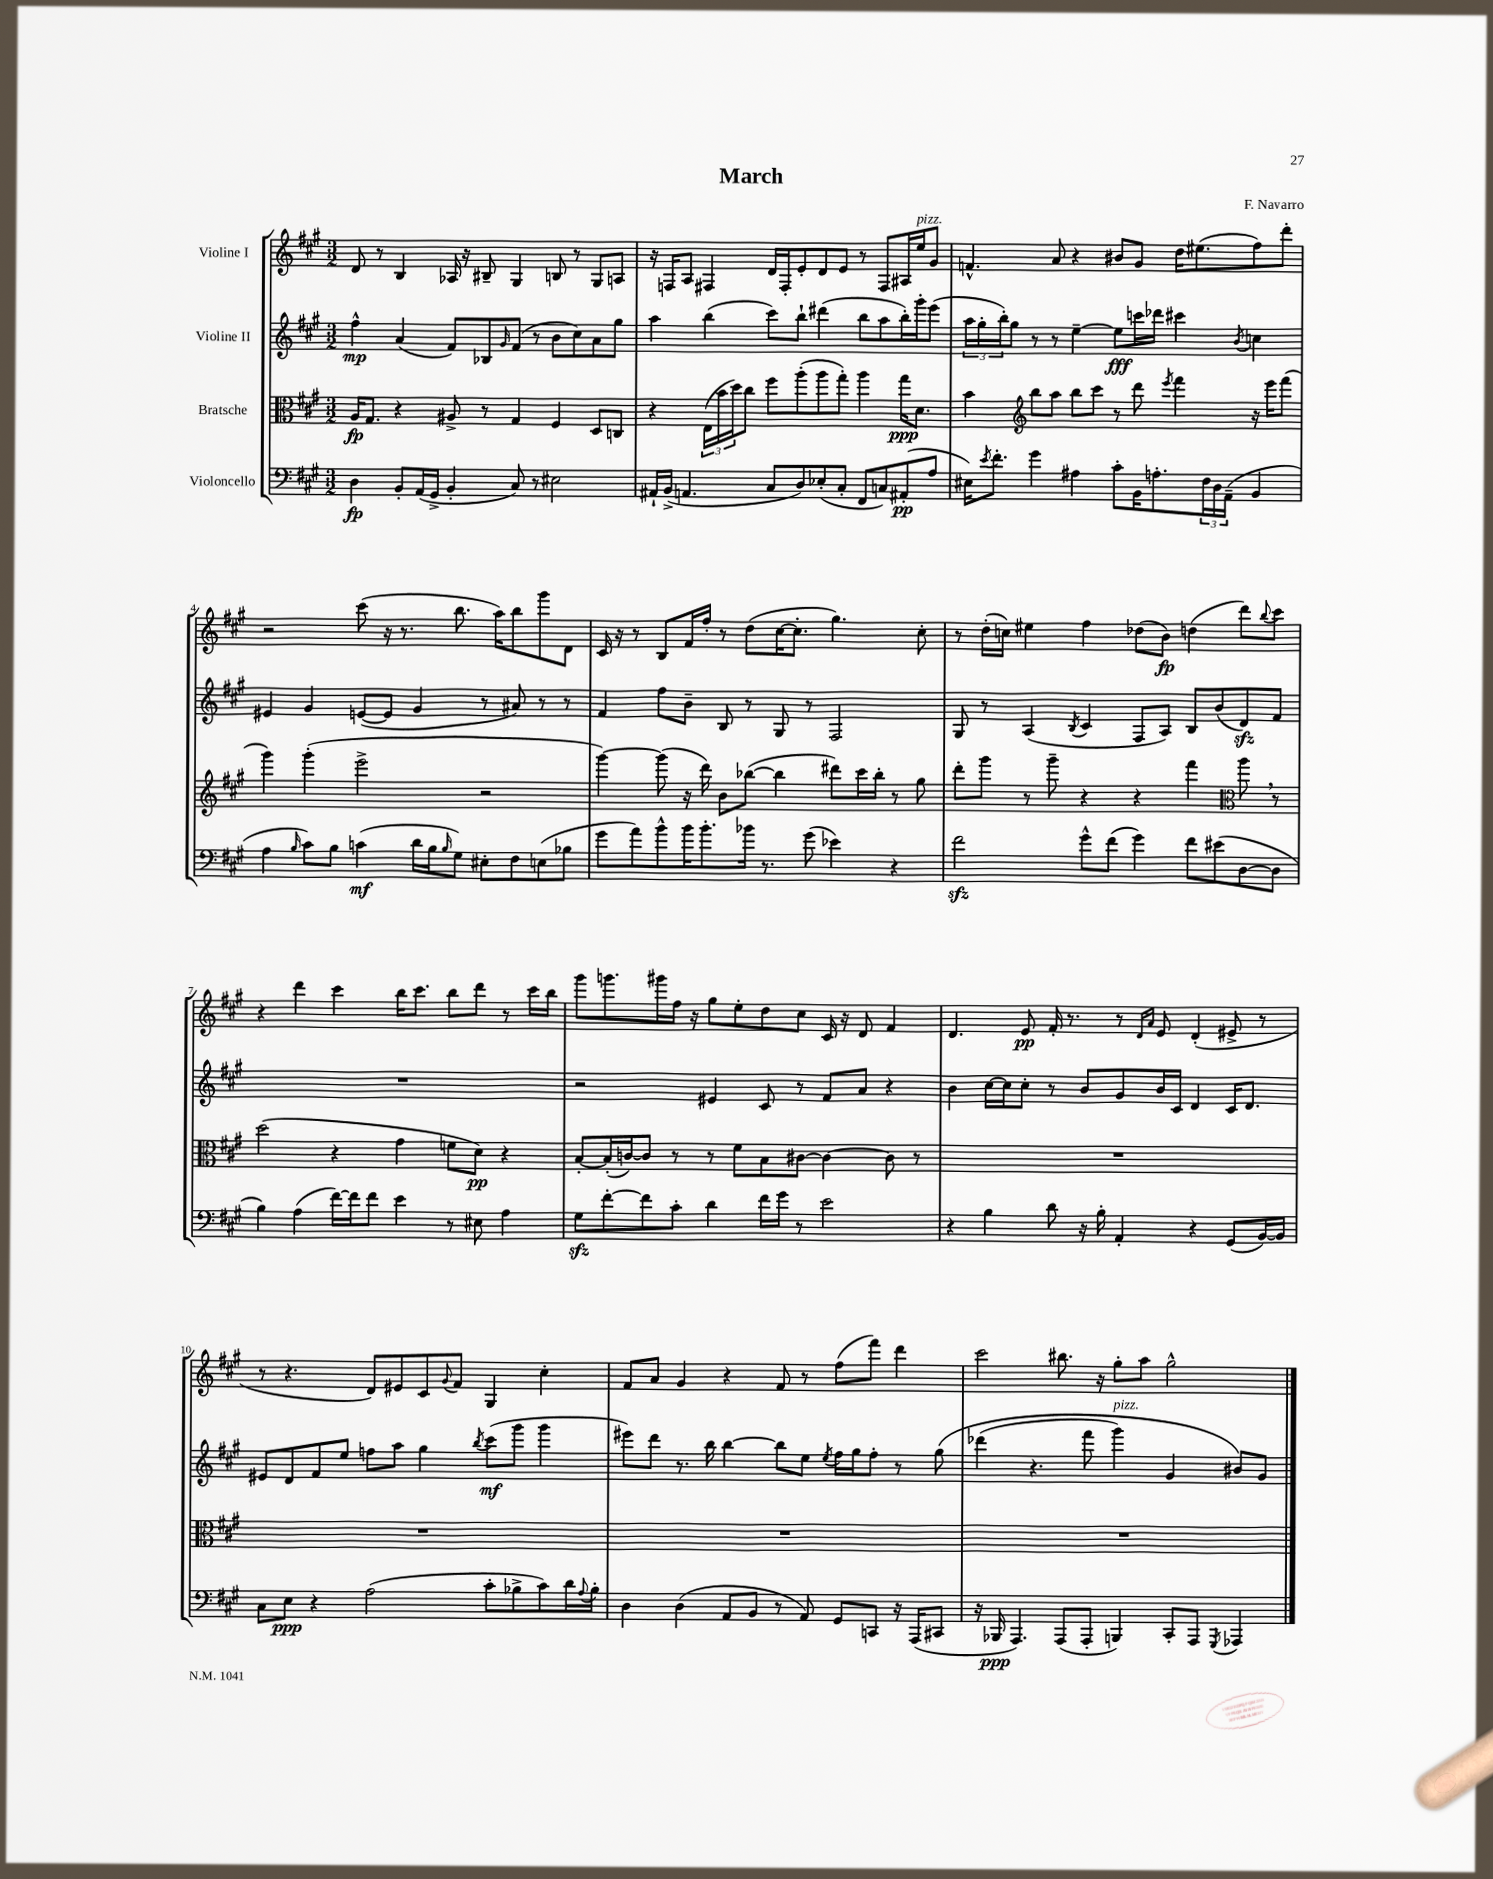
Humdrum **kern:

**kern	**kern	**kern	**kern
*staff4	*staff3	*staff2	*staff1
*clefF4	*clefC3	*clefG2	*clefG2
*k[f#c#g#]	*k[f#c#g#]	*k[f#c#g#]	*k[f#c#g#]
*M3/2	*M3/2	*M3/2	*M3/2
4D\	16A/LK	4ff#^^\	8d/
.	8.G#/J	.	.
.	.	.	8r
8BB'/L	4r	(4a/	4B/
(16AA/L	.	.	.
16GG#^/JJ	.	.	.
4BB'/	8A#^/	8f#/L)	16A-/
.	.	.	16r
.	8r	8B-/	8B#~/
.	.	16qqg#/	.
8C#/)	4G#/	(8f#/J	4G#/
8r	.	8r	.
2E#\	4F#/	8b\L	8B/
.	.	8cc#\)	8r
.	8D/L	8a\	8G#/L
.	8C/J	8gg#\J	8A/J
=	=	=	=
16AA#`/LL	4r	4aa\	16r
(16BB^/JJ	.	.	16F/LK
4.AA/	.	.	8A/J
.	(24E\LL	(4bb\	4F#/
.	24b\	.	.
.	24dd\J)	.	.
.	8cc#\J	.	.
8C#/L	8ff#\L	8ccc#\L)	16d/LL
.	.	.	16F#'/J
8D/)	(8aa'\	8bb`\J	8e'/
(8E-'/	8aa\	(4ddd#\	8d/
8C#'/J	8gg#'\J)	.	8e/J
8FF#/L	4aa\	8bb\L	8r
8C/)	.	8aa\	8F#/L
(8AA#'/	16gg#\LK	16bb'\L)	16A#/L
.	8.d\J	16ggg#'\J	16ee/J
8A/J	.	(8eee\J	8g#/J
=	=	=	=
16E#\LK)	4b\	24aa\LL	4.f^^/
.	.	24gg#'\	.
8qe/	.	.	.
8.f#'\J	.	.	.
.	.	24bb'\J)	.
.	.	8gg#\J	.
*	*clefG2	*	*
4g#\	8bb\L	8r	.
.	8aa\J	8r	8a/
4A#\	8bb\L	[4ee~\	4r
.	8ccc#\J	.	.
8c#'\L	8r	8ee\]L	8b#/L
16BB\K	8ddd\	16ccc\L	8g#/J
8.A'\	.	16ddd-\JJ	.
.	8qeee/	.	.
.	4fff#\	4ccc#\	16dd\LK
.	.	.	(8.ee#\
24F#\L	.	.	.
24D\	.	.	.
(24AA~\JJ	.	.	.
.	.	8qb/	.
4BB/	16r	4cc\	8ff#\)
.	16eee\LK	.	.
.	(8fff#\J	.	8ddd'\J
=	=	=	=
4A\	4ggg#\)	4e#/	2r
16qqB/	.	.	.
8c#\L)	(4ggg#'\	4g#/	.
8B\J	.	.	.
(4c\	2eee^\	([8e/L	(8ccc#\
.	.	8e/]J	16r
.	.	.	8.r
16d\LL	.	4g#/	.
16B\J	.	.	.
16qqB/	.	.	.
8G#\J)	.	.	8.bb\
8E#'\L	2r	8r	.
.	.	.	16aa\LK)
8F#\	.	8a#/)	8bb\
(8E\	.	8r	8ggg#\
8B-\J	.	8r	8d\J
=	=	=	=
8g#\L	[4ggg#\)	4f#/	16c#/
.	.	.	16r
8a\)	.	.	8r
8b^^\	(8ggg#\]	8ff#\L	8B/L
16b\K	16r	8b~\J	16f#/L
8.b'\	16ddd\)	.	16ff#'/JJ
.	8b\L	8B/	8r
16b-\Jk	([8bb-\J	8r	(8dd\L
8.r	.	.	.
.	4bb-\]	8G#/	[16cc#\K
.	.	.	8.cc#'\]J
(8g#\	.	8r	.
4e-\)	8ddd#\L)	2F#/	4.gg#\)
.	16ccc#\L	.	.
.	16bb-'\JJ	.	.
4r	8r	.	.
.	8gg#\	.	8cc#'\
=	=	=	=
2f#\	8ddd'\L	8G#/	8r
.	8ggg#\J	8r	(16dd'\LL
.	.	.	16cc\JJ)
.	8r	(4A/	4ee#\
.	8ggg#~\	.	.
.	.	8qB/	.
8g#^^\L	4r	4c#/	4ff#\
(8f#\J	.	.	.
4g#\)	4r	8F#/L	(8dd-\L
.	.	8A/J)	8b\J)
8f#\L	4fff#\	8B/L	(4dd\
(8e#\	.	(8b/	.
*	*clefC3	*	*
[8D\	8aa\	8d/)	8ddd\L)
.	.	.	8qqbb/
8D\]J	8r	8f#/J	8ccc#\J
=	=	=	=
4B\)	(2dd\	1.r	4r
(4A\	.	.	4ddd\
[16f#\LL)	4r	.	4ccc#\
16f#\]J	.	.	.
8f#\J	.	.	.
4e\	4g#\	.	16bb\LK
.	.	.	8.ccc#\J
8r	8f\L	.	8bb\L
8E#\	8d\J)	.	8ddd\J
4A\	4r	.	8r
.	.	.	16ccc#\LL
.	.	.	16bb\JJ
=	=	=	=
8G#\L	[8B'/L	2r	8ggg#\L
[8f#'\	(16B'/]L	.	8.ggg\
.	[16c/J)	.	.
8f#\]	8c/]J	.	.
.	.	.	16ggg#\L
8c#'\J	8r	.	16ff#\JJ
.	.	.	16r
4d\	8r	4e#/	8gg#\L
.	8f#\L	.	8ee'\
16f#\LL	8B\	8c#/	8dd\
16g#\JJ	.	.	.
8r	[8c#\J	8r	8cc#\J
2e\	4c#\_	8f#/L	16c#/
.	.	.	16r
.	.	8a/J	8d/
.	8c#\]	4r	4f#/
.	8r	.	.
=	=	=	=
4r	1.r	4b\	4.d/
4B\	.	[16cc#\LL	.
.	.	16cc#\]J	.
.	.	8cc#'\J	8e/
8d\	.	8r	16f#'/
.	.	.	8.r
16r	.	8b/L	.
16B'\	.	.	.
4AA'/	.	8g#/	8r
.	.	.	16qqd/LL
.	.	.	16qqa/JJ
.	.	16b/L	8e/
.	.	16c#/JJ	.
4r	.	4d/	(4d'/
(8GG#/L	.	16c#/LK	8e#^/
.	.	8.d/J	.
[16BB/L)	.	.	8r
16BB/]JJ	.	.	.
=	=	=	=
8C#\L	1.r	8e#/L	8r
8E\J	.	8d/	4.r
4r	.	8f#/	.
.	.	8ee/J	.
(2A\	.	8ff\L	8d/L)
.	.	8aa\J	8e#/
.	.	4gg#\	8c#/
.	.	.	8qqg#/
.	.	.	8f#/J
.	.	8qbb/	.
8c#'\L	.	(8ccc#\L	4G#/
8B-^\	.	8ggg#\J	.
8c#\)	.	4ggg#\	4cc#'\
16d\L	.	.	.
8qqA/	.	.	.
16B-'\JJ	.	.	.
=	=	=	=
4D\	1.r	8eee#\L)	8f#/L
.	.	8ddd\J	8a/J
(4D\	.	8.r	4g#/
.	.	16bb\	.
8AA/L	.	[4bb\	4r
8BB/J	.	.	.
8r	.	8bb\]L	8f#/
8AA/)	.	8ee\J	8r
.	.	8qee/	.
8GG#/L	.	16ff#\LL	(8ff#\L
.	.	16gg#\J	.
8CC/J	.	8ff#'\J	8fff#\J)
16r	.	8r	4ddd\
(16AAA/LK	.	.	.
8CC#/J	.	&(8gg#\	.
=	=	=	=
16r	1.r	(4ddd-\	2ccc#\
16BBB-/	.	.	.
4.AAA/)	.	.	.
.	.	4.r	.
(8AAA/L	.	.	8.bb#\
8AAA'/J	.	8fff#\	.
.	.	.	16r
4BBB/)	.	4ggg#\)	8gg#'\L
.	.	.	8aa\J
8CC#'/L	.	4g#/	2gg#^^\
8AAA/J	.	.	.
8qGGG#/	.	.	.
4AAA-/	.	8b#/L&)	.
.	.	8g#/J	.
==	==	==	==
*-	*-	*-	*-
